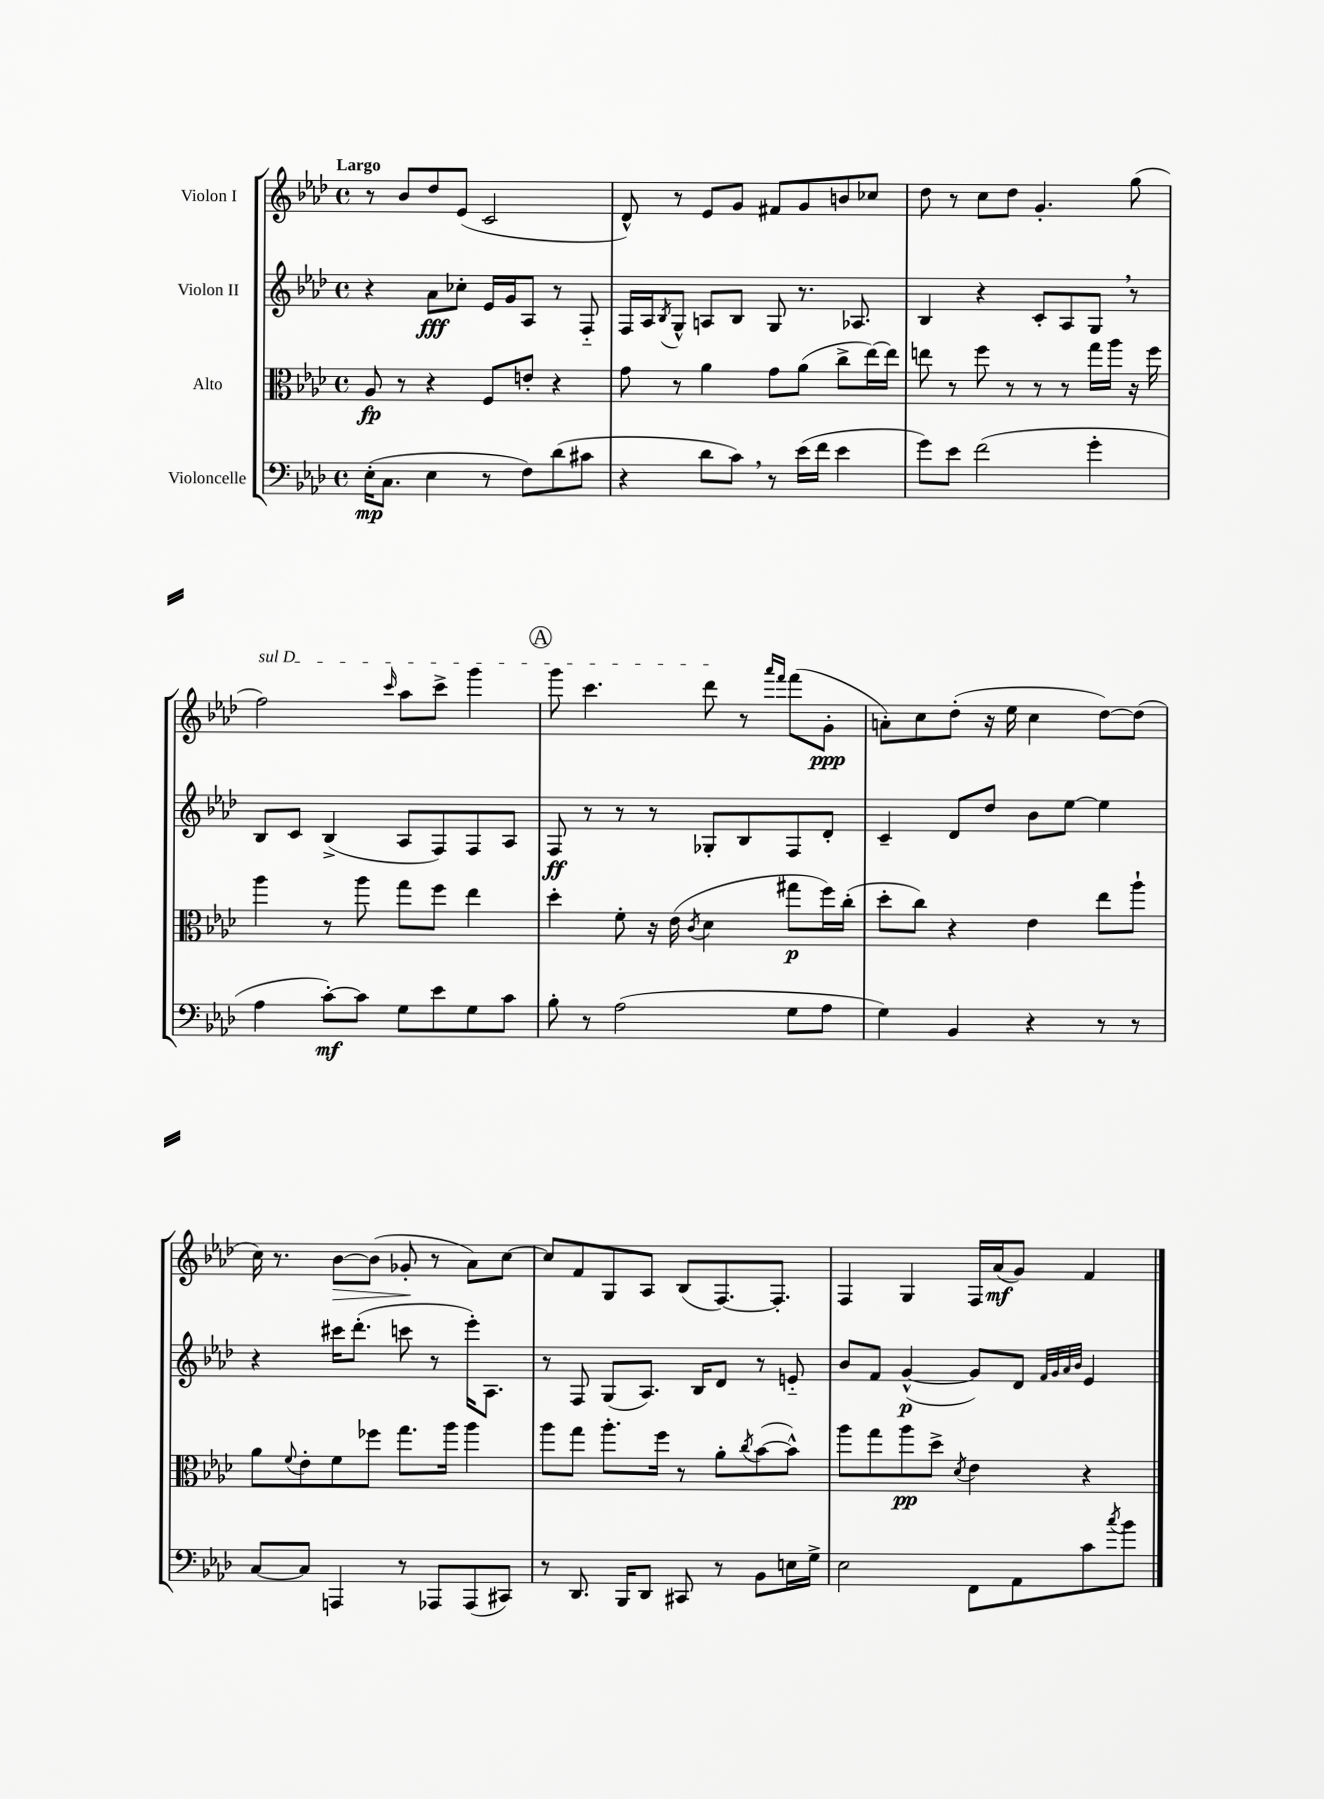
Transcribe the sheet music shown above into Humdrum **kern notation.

**kern	**dynam	**kern	**dynam	**kern	**dynam	**kern	**dynam
*part4	*part4	*part3	*part3	*part2	*part2	*part1	*part1
*staff4	*staff4	*staff3	*staff3	*staff2	*staff2	*staff1	*staff1
*I"Violoncelle	*	*I"Alto	*	*I"Violon II	*	*I"Violon I	*
*clefF4	*	*clefC3	*	*clefG2	*	*clefG2	*
*k[b-e-a-d-]	*	*k[b-e-a-d-]	*	*k[b-e-a-d-]	*	*k[b-e-a-d-]	*
*M4/4	*	*M4/4	*	*M4/4	*	*M4/4	*
*met(c)	*	*met(c)	*	*met(c)	*	*met(c)	*
=1	=1	=1	=1	=1	=1	=1	=1
!	!	!	!	!	!	!LO:TX:a:B:t=Largo	!
(16E-'\KL	mp	8A-/	fp	4r	.	8r	.
8.C\J	.	.	.	.	.	.	.
.	.	8r	.	.	.	8b-/L	.
4E-\	.	4r	.	8a-\L	fff	8dd-/	.
.	.	.	.	8cc-X'\J	.	(8e-/J	.
8r	.	8F/L	.	16e-/LL	.	2c/	.
.	.	.	.	16g/J	.	.	.
8F\L)	.	8en'/J	.	8A-/J	.	.	.
(8d-\	.	4r	.	8r	.	.	.
8c#X\J	.	.	.	8F/	.	.	.
=2	=2	=2	=2	=2	=2	=2	=2
4r	.	8g\	.	16F/LL	.	8d-^^/)	.
.	.	.	.	16A-/J	.	.	.
.	.	.	.	8qB-/	.	.	.
.	.	8r	.	8G^^/J	.	8r	.
8d-\L	.	4a-\	.	8An/L	.	8e-/L	.
8c,\J)	.	.	.	8B-/J	.	8g/J	.
8r	.	8g\L	.	8G/	.	8f#X/L	.
(16e-\LL	.	(8a-\J	.	8.r	.	8g/	.
16f\JJ	.	.	.	.	.	.	.
4e-\	.	8cc^\L	.	.	.	8bn/	.
.	.	.	.	8.A-X/	.	.	.
.	.	[16ee-\L)	.	.	.	8cc-X/J	.
.	.	16ee-\JJ]	.	.	.	.	.
=3	=3	=3	=3	=3	=3	=3	=3
8g\L)	.	8een\	.	4B-/	.	8dd-\	.
8e-\J	.	8r	.	.	.	8r	.
(2f\	.	8ff\	.	4r	.	8cc\L	.
.	.	8r	.	.	.	8dd-\J	.
.	.	8r	.	8c'/L	.	4.g'/	.
.	.	8r	.	8A-/	.	.	.
4g'\	.	16gg\LL	.	8G,/J	.	.	.
.	.	16aa-\JJ	.	.	.	.	.
.	.	16r	.	8r	.	(8gg\	.
.	.	16ff\	.	.	.	.	.
!!LO:LB:g=z
=4	=4	=4	=4	=4	=4	=4	=4
!	!	!	!	!	!	!LO:TX:a:i:t=sul D	!
4A-\	.	4aa-\	.	8B-/L	.	2ff\)	.
.	.	.	.	8c/J	.	.	.
[8c'\L)	mf	8r	.	(4B-^/	.	.	.
8c\J]	.	8aa-\	.	.	.	.	.
.	.	.	.	.	.	16qqccc/	.
8G\L	.	8gg\L	.	8A-/L	.	8aa-\L	.
8e-\	.	8ff\J	.	8F/)	.	8ccc^\J	.
8G\	.	4ee-\	.	8F/	.	4ggg\	.
8c\J	.	.	.	8A-/J	.	.	.
!!LO:REH:place=s1:t=A
=5	=5	=5	=5	=5	=5	=5	=5
8B-'\	.	4dd-'\	.	8F/	ff	8ggg\	.
8r	.	.	.	8r	.	4.ccc\	.
(2A-\	.	8f'\	.	8r	.	.	.
.	.	16r	.	8r	.	.	.
.	.	(16e-\	.	.	.	.	.
.	.	8qc/	.	.	.	.	.
.	.	4d-\	.	8G-X'/L	.	8ddd-\	.
.	.	.	.	8B-/	.	8r	.
.	.	.	.	.	.	16qqaaa-/LL	.
.	.	.	.	.	.	16qqfff/JJ	.
8G\L	.	8gg#X\L	p	8F/	.	(8fff\L	.
8A-\J	.	16ff\L)	.	8d-'/J	.	8g'\J	ppp
.	.	(16cc'\JJ	.	.	.	.	.
=6	=6	=6	=6	=6	=6	=6	=6
4G\)	.	8dd-'\L	.	4c~/	.	8an'\L)	.
.	.	8cc\J)	.	.	.	8cc\	.
4BB-/	.	4r	.	8d-/L	.	(8dd-'\J	.
.	.	.	.	8dd-/J	.	16r	.
.	.	.	.	.	.	16ee-\	.
4r	.	4e-\	.	8b-\L	.	4cc\	.
.	.	.	.	[8ee-\J	.	.	.
8r	.	8ee-\L	.	4ee-\]	.	[8dd-\L)	.
8r	.	8aa-`\J	.	.	.	(8dd-\J]	.
!!LO:LB:g=z
=7	=7	=7	=7	=7	=7	=7	=7
[8C/L	.	8a-\L	.	4r	.	16cc\)	.
.	.	.	.	.	.	8.r	.
.	.	8qqf/	.	.	.	.	.
8C/J]	.	8e-'\	.	.	.	.	.
!	!	!	!	!	!	!	!LO:HP:b
4AAAn/	.	8f\	.	16ccc#X\KL	.	[8b-\L	>
.	.	.	.	(8.ddd-'\J	.	.	.
.	.	8ff-X\J	.	.	.	(8b-\J]	.
8r	.	8.gg\L	.	8cccn\	.	8g-X'/	.
8AAA-X/L	.	.	.	8r	.	8r	]
.	.	16aa-\Jk	.	.	.	.	.
(8AAA-/	.	4aa-\	.	16eee-'\KL)	.	8a-\L)	.
.	.	.	.	8.A-\J	.	.	.
8CC#X/J)	.	.	.	.	.	[8cc\J	.
=8	=8	=8	=8	=8	=8	=8	=8
8r	.	8aa-\L	.	8r	.	8cc/L]	.
8.DD-/	.	8gg\J	.	8F/	.	8f/	.
.	.	8.aa-'\L	.	(8G/L	.	8G/	.
16BBB-/KL	.	.	.	.	.	.	.
8DD-/J	.	.	.	8.A-/J)	.	8A-/J	.
.	.	16ff\Jk	.	.	.	.	.
8CC#X/	.	8r	.	.	.	(8B-/L	.
.	.	.	.	16B-/KL	.	.	.
8r	.	8a-'\L	.	8d-/J	.	[8.F/)	.
.	.	8qcc/	.	.	.	.	.
8BB-\L	.	([8b-\	.	8r	.	.	.
.	.	.	.	.	.	8.F'/J]	.
16En\L	.	8b-^^\J])	.	8en/	.	.	.
16G^\JJ	.	.	.	.	.	.	.
=9	=9	=9	=9	=9	=9	=9	=9
2E-\	.	8aa-\L	.	8b-/L	.	4F/	.
.	.	8gg\	.	8f/J	.	.	.
.	.	8aa-\	pp	([4g^^/	p	4G/	.
.	.	8dd-^\J	.	.	.	.	.
.	.	8qd-/	.	.	.	.	.
8FF\L	.	4e-\	.	8g/L])	.	16F/LL	.
.	.	.	.	.	.	(16a-/J	mf
8AA-\	.	.	.	8d-/J	.	8g/J)	.
.	.	.	.	32qqf/LLL	.	.	.
.	.	.	.	32qqg/	.	.	.
.	.	.	.	32qqa-/	.	.	.
.	.	.	.	32qqb-/JJJ	.	.	.
8c\	.	4r	.	4e-/	.	4f/	.
8qcc/	.	.	.	.	.	.	.
8b-\J	.	.	.	.	.	.	.
==	==	==	==	==	==	==	==
*-	*-	*-	*-	*-	*-	*-	*-
